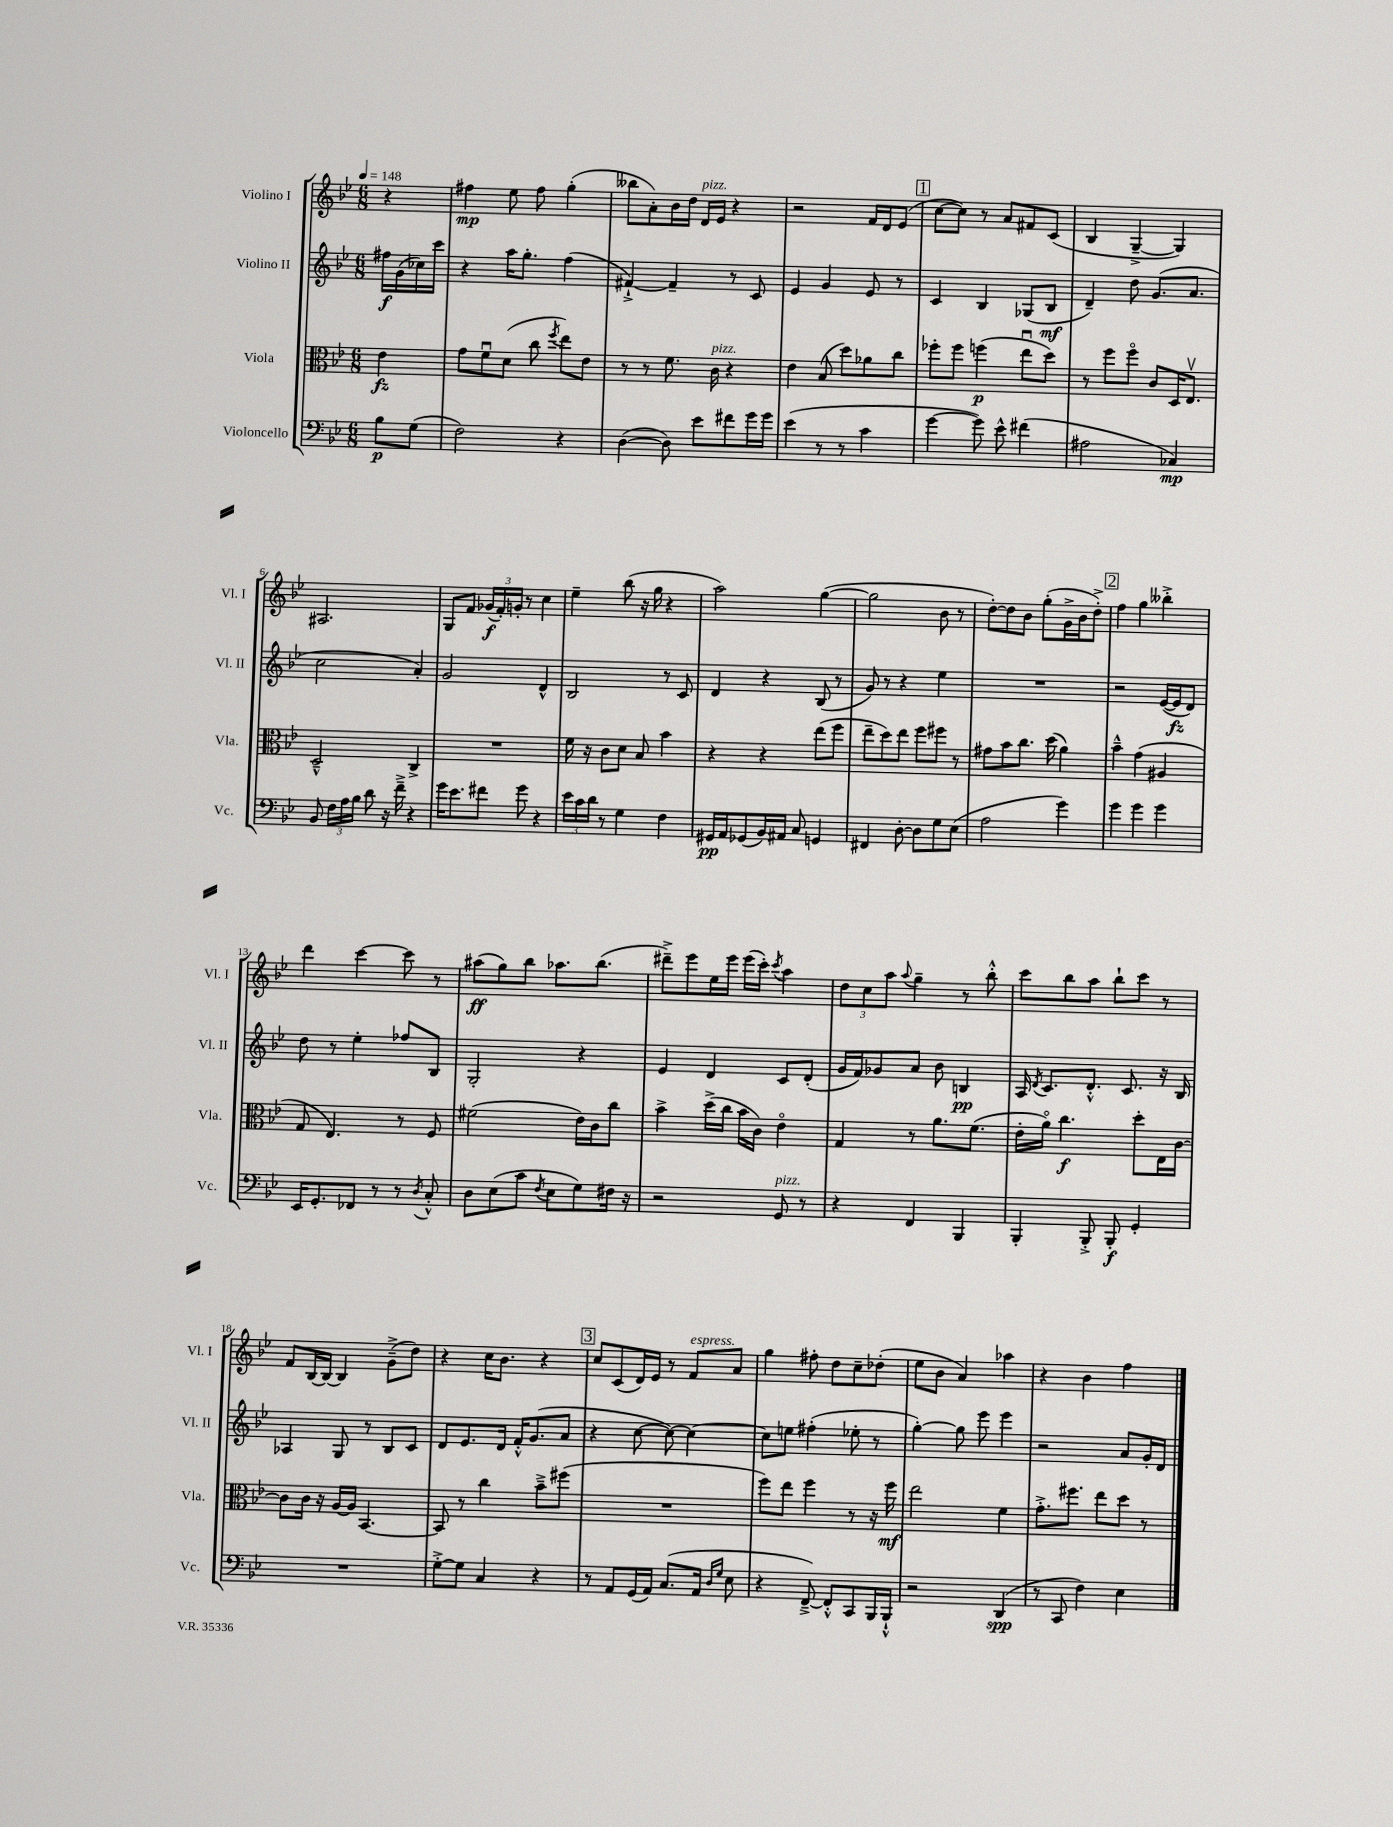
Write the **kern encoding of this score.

**kern	**dynam	**kern	**dynam	**kern	**dynam	**kern	**dynam
*part4	*part4	*part3	*part3	*part2	*part2	*part1	*part1
*staff4	*staff4	*staff3	*staff3	*staff2	*staff2	*staff1	*staff1
*I"Violoncello	*	*I"Viola	*	*I"Violino II	*	*I"Violino I	*
*I'Vc.	*	*I'Vla.	*	*I'Vl. II	*	*I'Vl. I	*
*clefF4	*	*clefC3	*	*clefG2	*	*clefG2	*
*k[b-e-]	*	*k[b-e-]	*	*k[b-e-]	*	*k[b-e-]	*
*M6/8	*	*M6/8	*	*M6/8	*	*M6/8	*
*MM148	*	*MM148	*	*MM148	*	*MM148	*
=	=	=	=	=	=	=	=
8B-\L	p	4e-\	fz	16ff#X\LL	f	4r	.
.	.	.	.	(16g\	.	.	.
(8G\J	.	.	.	16cc-X\)	.	.	.
.	.	.	.	16ccc\JJ	.	.	.
=1	=1	=1	=1	=1	=1	=1	=1
2F\)	.	8g\L	.	4r	.	4ff#X\	mp
.	.	8fu\	.	.	.	.	.
.	.	(8d\J	.	16aa\KL	.	8ee-\	.
.	.	.	.	8.gg'\J	.	.	.
.	.	8cc\	.	.	.	8ff#\	.
.	.	8qff/	.	.	.	.	.
4r	.	8ee-\L)	.	(4ff\	.	(4gg'\	.
.	.	8e-\J	.	.	.	.	.
=2	=2	=2	=2	=2	=2	=2	=2
([4D\	.	8r	.	[4f#X`^/)	.	8bb--X\L	.
.	.	8r	.	.	.	8a'\)	.
8D\])	.	8.f\	.	4f#~/]	.	16b-\L	.
.	.	.	.	.	.	16dd\JJ	.
!	!	!	!	!	!	!LO:TX:a:i:t=pizz.	!
8e-\L	.	.	.	.	.	16d/LL	.
!	!	!LO:TX:a:i:t=pizz.	!	!	!	!	!
.	.	16c\	.	.	.	16e-/JJ	.
8f#X\	.	4r	.	8r	.	4r	.
16g\L	.	.	.	8c/	.	.	.
16g\JJ	.	.	.	.	.	.	.
=3	=3	=3	=3	=3	=3	=3	=3
(4e-\	.	4e-\	.	4e-/	.	2r	.
8r	.	(8B-/	.	4g/	.	.	.
8r	.	8dd\L)	.	.	.	.	.
4c\	.	8a-X\	.	8e-/	.	16f/LL	.
.	.	.	.	.	.	16d/J	.
.	.	8cc\J	.	8r	.	(8e-/J	.
!!LO:REH:place=s1:t=1
=4	=4	=4	=4	=4	=4	=4	=4
[4g\	.	8ff-X'\L	.	4c/	.	[8cc\L	.
.	.	8ff-\J	.	.	.	8cc\J])	.
8g\])	.	(4ffn\	p	4B-/	.	8r	.
8e-^^\	.	.	.	.	.	8a/L	.
(4f#X\	.	8ee-u\L	.	(8G-X/L	.	8f#X/	.
.	.	8dd\J)	.	8B-/J	mf	(8c/J	.
=5	=5	=5	=5	=5	=5	=5	=5
2A#X\	.	8r	.	4d~/)	.	4B-/	.
.	.	8ff\L	.	.	.	.	.
.	.	8ff\J	.	8dd\	.	[4G~^/	.
.	.	8c/L	.	(8.g/L	.	.	.
4C-X/)	mp	16D/K	.	.	.	4G/])	.
.	.	8.E-v/J	.	8.a/J	.	.	.
!!LO:LB:g=z
=6	=6	=6	=6	=6	=6	=6	=6
8BB-/	.	2D~^^/	.	2cc\	.	2.A#X/	.
24F\LL	.	.	.	.	.	.	.
24A\	.	.	.	.	.	.	.
24B-\JJ	.	.	.	.	.	.	.
8d\	.	.	.	.	.	.	.
16r	.	.	.	.	.	.	.
16f~^\	.	.	.	.	.	.	.
4r	.	4C^/	.	4a'/)	.	.	.
=7	=7	=7	=7	=7	=7	=7	=7
16g\KL	.	2.r	.	2g/	.	8G/L	.
8.e-\	.	.	.	.	.	.	.
.	.	.	.	.	.	8f/J	.
8f#X\J	.	.	.	.	.	(24g-X/LL	f
.	.	.	.	.	.	24f'/)	.
.	.	.	.	.	.	24gn'/JJ	.
8g\	.	.	.	.	.	8r	.
4r	.	.	.	4d^^/	.	4cc\	.
=8	=8	=8	=8	=8	=8	=8	=8
24e-\LL	.	16f\	.	2B-/	.	4ee-~\	.
24c\	.	.	.	.	.	.	.
.	.	16r	.	.	.	.	.
24d\JJ	.	.	.	.	.	.	.
8r	.	8c\L	.	.	.	.	.
4G\	.	8d\J	.	.	.	(8bb-\	.
.	.	8B-/	.	.	.	16r	.
.	.	.	.	.	.	16gg\	.
4F\	.	4b-\	.	8r	.	4r	.
.	.	.	.	8c/	.	.	.
=9	=9	=9	=9	=9	=9	=9	=9
16GG#X/LL	pp	4r	.	4d/	.	2aa\)	.
16AA/J	.	.	.	.	.	.	.
(8GG-X/	.	.	.	.	.	.	.
16BB-/L)	.	4r	.	4r	.	.	.
16AA#X/JJ	.	.	.	.	.	.	.
8C/	.	.	.	.	.	.	.
4GGn/	.	(8ee-\L	.	(8B-/	.	([4gg\	.
.	.	8ff\J	.	8r	.	.	.
=10	=10	=10	=10	=10	=10	=10	=10
4FF#X/	.	8ee-~\L	.	8g/)	.	2gg\]	.
.	.	8dd\)	.	8r	.	.	.
[8D'\	.	8ee-\J	.	4r	.	.	.
8D\L]	.	8ff\L	.	.	.	.	.
8G\	.	8ff#X\J	.	4ee-\	.	8b-\	.
(8E-\J	.	8r	.	.	.	8r	.
=11	=11	=11	=11	=11	=11	=11	=11
2A\	.	8g#X\L	.	2.r	.	[8dd'\L)	.
.	.	8b-\	.	.	.	8dd\]	.
.	.	8.cc\J	.	.	.	8b-\J	.
.	.	.	.	.	.	(8gg'\L	.
.	.	(16dd\	.	.	.	.	.
4g\)	.	4a\)	.	.	.	16g^\L	.
.	.	.	.	.	.	16b-\J	.
.	.	.	.	.	.	8dd'^\J)	.
!!LO:REH:place=s1:t=2
=12	=12	=12	=12	=12	=12	=12	=12
4g\	.	4b-~^^\	.	2r	.	4ff\	.
4g\	.	(4g\	.	.	.	4gg\	.
4g\	.	4A#X/	.	([16e-/LL	.	4bb--X'^\	.
.	.	.	.	16e-/J]	fz	.	.
.	.	.	.	8d/J)	.	.	.
!!LO:LB:g=z
=13	=13	=13	=13	=13	=13	=13	=13
16EE-/KL	.	8G/	.	8dd\	.	4ddd\	.
8.GG'/	.	.	.	.	.	.	.
.	.	4.E-/)	.	8r	.	.	.
8FF-X/J	.	.	.	4ee-'\	.	[4ccc\	.
8r	.	.	.	.	.	.	.
8r	.	8r	.	8ff-X/L	.	8ccc\]	.
8qD/	.	.	.	.	.	.	.
8C'^^/	.	8F/	.	8B-/J	.	8r	.
=14	=14	=14	=14	=14	=14	=14	=14
8D\L	.	(2f#X\	.	2G'/	.	(8aa#X\L	ff
(8E-\	.	.	.	.	.	8gg\)	.
8c\J	.	.	.	.	.	8bb-\J	.
8qF/	.	.	.	.	.	.	.
8E-\L	.	.	.	.	.	8.aa-X\L	.
8G\)	.	16e-\LL)	.	4r	.	.	.
.	.	16c\J	.	.	.	(8.bb-\J	.
16F#X\Jk	.	8cc\J	.	.	.	.	.
16r	.	.	.	.	.	.	.
=15	=15	=15	=15	=15	=15	=15	=15
2r	.	4b-^\	.	4e-/	.	8ddd#X~^\L)	.
.	.	.	.	.	.	8eee-\	.
.	.	(16dd^\LL	.	4d/	.	16ee-\L	.
.	.	16cc\JJ	.	.	.	16eee-\JJ	.
.	.	16b-\LL	.	.	.	(16eee-\LL	.
.	.	16c\JJ)	.	.	.	16ccc'\JJ)	.
.	.	.	.	.	.	8qccc/	.
!LO:TX:a:i:t=pizz.	!	!	!	!	!	!	!
8GG/	.	4e-\	.	8c/L	.	4aa\	.
8r	.	.	.	(8d'/J	.	.	.
=16	=16	=16	=16	=16	=16	=16	=16
4r	.	4G/	.	16g/LL	.	12dd\L	.
.	.	.	.	16f/J)	.	.	.
.	.	.	.	.	.	12cc\	.
.	.	.	.	8g-X/	.	.	.
.	.	.	.	.	.	12aa\J	.
.	.	.	.	.	.	8qqaa/	.
4FF/	.	8r	.	8a/J	.	4gg~\	.
.	.	8.a\L	.	8b-\	.	.	.
4BBB-/	.	.	.	4Bn/	pp	8r	.
.	.	(8.f\J	.	.	.	.	.
.	.	.	.	.	.	8bb-'^^\	.
=17	=17	=17	=17	=17	=17	=17	=17
4BBB-'/	.	16e-'\LL	.	16A/	.	8ccc\L	.
.	.	.	.	8qd/	.	.	.
.	.	16a\JJ)	.	8.c/L	.	.	.
.	.	4.cc\	f	.	.	8bb-\	.
8BBB-'^/	.	.	.	8.d'^^/J	.	8aa\J	.
8BBB-'/	f	.	.	.	.	8bb-`\L	.
.	.	.	.	8.c/	.	.	.
4GG'/	.	8dd'\L	.	.	.	8ccc\J	.
.	.	16E-\L	.	16r	.	8r	.
.	.	[16c\JJ	.	16B-/	.	.	.
!!LO:LB:g=z
=18	=18	=18	=18	=18	=18	=18	=18
2.r	.	8c\L]	.	4A-X/	.	8f/L	.
.	.	16c\Jk	.	.	.	[16B-/L	.
.	.	16r	.	.	.	16B-/JJ_	.
.	.	[16A/LL	.	8G/	.	4B-/]	.
.	.	16A/JJ]	.	.	.	.	.
.	.	[4.BB-/	.	8r	.	.	.
.	.	.	.	8B-/L	.	(8g~^\L	.
.	.	.	.	8c/J	.	8dd\J)	.
=19	=19	=19	=19	=19	=19	=19	=19
[8G'^\L	.	8BB-/]	.	8d/L	.	4r	.
8G\J]	.	8r	.	8.e-/	.	.	.
4C/	.	4cc\	.	.	.	16cc\KL	.
.	.	.	.	16d/Jk	.	8.b-\J	.
.	.	.	.	16f'^^/KL	.	.	.
.	.	.	.	(8.g/	.	.	.
4r	.	8b-~^\L	.	.	.	4r	.
.	.	(8ff#X\J	.	8a/J	.	.	.
!!LO:REH:place=s1:t=3
=20	=20	=20	=20	=20	=20	=20	=20
8r	.	2.r	.	4r	.	8cc/L	.
8AA/L	.	.	.	.	.	(8c/	.
(16GG/L	.	.	.	[8cc\	.	16d/L)	.
16AA/JJ)	.	.	.	.	.	16e-/JJ	.
(8.C/L	.	.	.	8cc\_)	.	8r	.
!	!	!	!	!	!	!LO:TX:a:i:t=espress.	!
.	.	.	.	4cc\_	.	8f/L	.
16AA/Jk	.	.	.	.	.	.	.
16qqD/LL	.	.	.	.	.	.	.
16qqG/JJ	.	.	.	.	.	.	.
8E-\	.	.	.	.	.	8a/J	.
=21	=21	=21	=21	=21	=21	=21	=21
4r	.	8ff\L)	.	8cc\L]	.	4gg\	.
.	.	8ee-\J	.	8een\J	.	.	.
[8FF~^/)	.	4ff\	.	(4ff#X'\	.	8ff#X'\	.
8FF'^^/L]	.	.	.	.	.	8dd\L	.
8CC/	.	8r	.	8ee-X'\	.	8cc~\	.
16BBB-/L	.	16r	.	8r	.	(8dd-X'\J	.
16BBB-`^^/JJ	.	16ff\	mf	.	.	.	.
=22	=22	=22	=22	=22	=22	=22	=22
2r	.	2ee-\	.	[4gg'\)	.	8ee-\L	.
.	.	.	.	.	.	8b-\J	.
.	.	.	.	8gg\]	.	4a/)	.
.	.	.	.	8eee-\	.	.	.
(4DD/	spp	4f\	.	4eee-\	.	4aa-X\	.
=23	=23	=23	=23	=23	=23	=23	=23
8r	.	8.g'^\L	.	2r	.	4r	.
8CC/	.	.	.	.	.	.	.
.	.	8.ff#X\J	.	.	.	.	.
4F\)	.	.	.	.	.	4b-\	.
.	.	8ee-\L	.	.	.	.	.
4E-\	.	8dd\J	.	8a/L	.	4ff\	.
.	.	8r	.	16g'/L	.	.	.
.	.	.	.	16d/JJ	.	.	.
==	==	==	==	==	==	==	==
*-	*-	*-	*-	*-	*-	*-	*-
